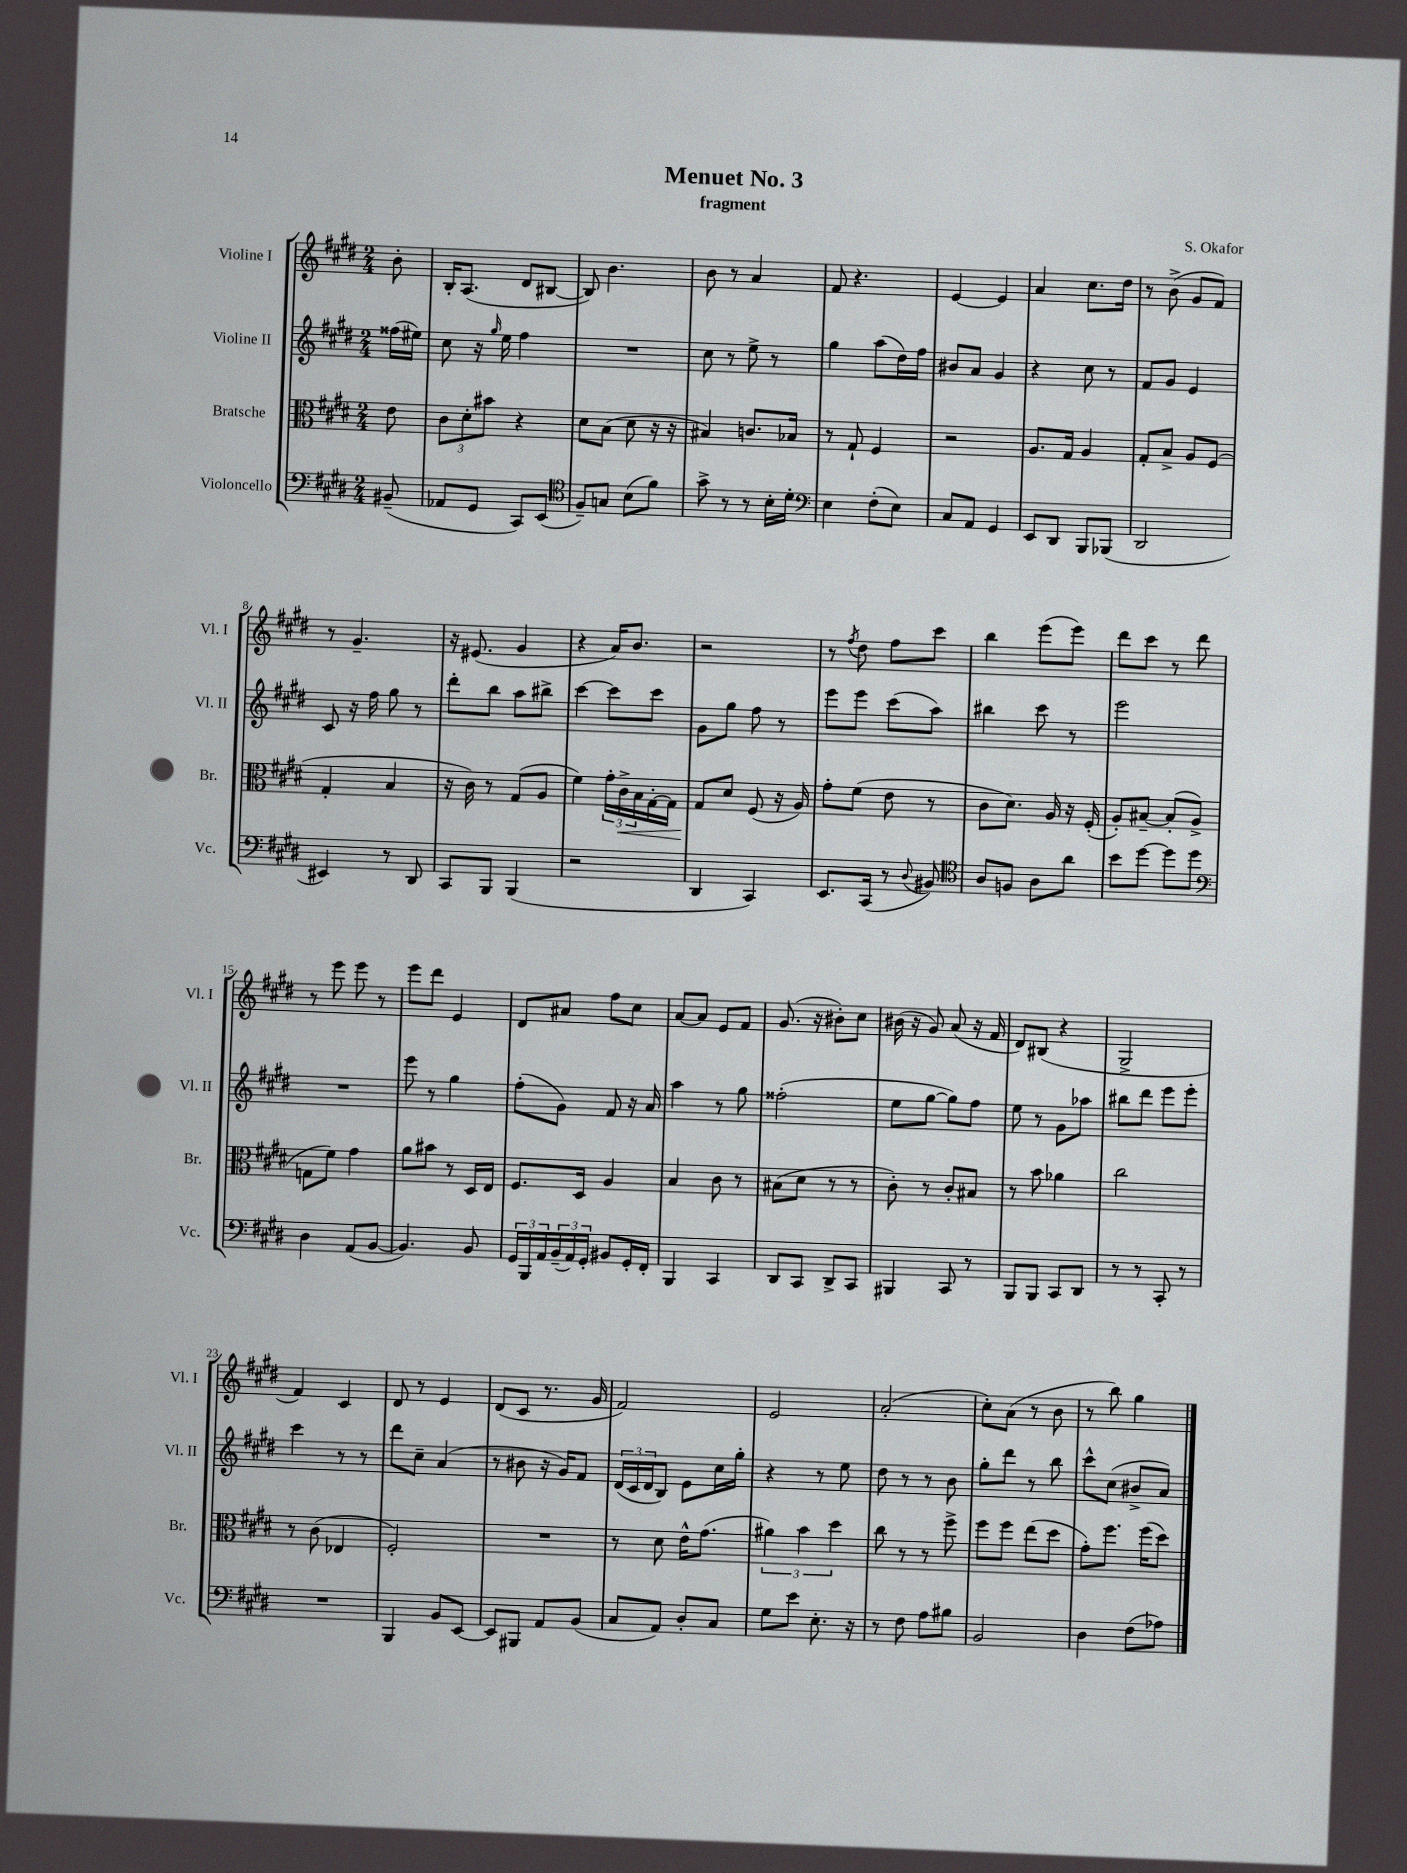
\header { title = "Menuet No. 3" composer = "S. Okafor" subtitle = "fragment" }
<<
\new StaffGroup <<
\new Staff = "s0" \with { instrumentName = "Violine I" shortInstrumentName = "Vl. I" } {
    \clef treble \key e \major \numericTimeSignature \time 2/4 \partial 8
    b'8-. |
    b16-. a8.( dis'8 bis8~ |
    bis8) b'4. |
    b'8 r8 a'4 |
    fis'8 r4. |
    e'4~ e'4 |
    a'4 cis''8. dis''16 |
    r8 b'8->( gis'8 fis'8) |
    r8 gis'4.-- |
    r16 eis'8.( gis'4 |
    r4 a'16) b'8. |
    r2 |
    r8 \acciaccatura { fis''8 } dis''8 fis''8 cis'''8 |
    b''4 e'''8( e'''8) |
    dis'''8 cis'''8 r8 dis'''8 |
    r8 e'''8 e'''8 r8 |
    e'''8 dis'''8 e'4 |
    dis'8 ais'8 fis''8 cis''8 |
    a'8~ a'8 e'8 fis'8 |
    gis'8.( r16 bis'8-.) cis''8 |
    bis'16( r16 gis'8) a'8( r16 fis'16 |
    dis'8) bis8( r4 |
    gis2-> |
    fis'4) cis'4 |
    dis'8 r8 e'4 |
    dis'8( cis'8 r8. gis'16 |
    fis'2) |
    e'2 |
    a'2-.( |
    cis''8-.) a'8( r8 b'8 |
    r8 b''8) gis''4 \bar "|." |
}
\new Staff = "s1" \with { instrumentName = "Violine II" shortInstrumentName = "Vl. II" } {
    \clef treble \key e \major \numericTimeSignature \time 2/4 \partial 8
    fisis''16( eis''16) |
    cis''8 r16 \grace { gis''16 } e''16 fis''4 |
    R2 |
    cis''8 r8 e''8-> r8 |
    gis''4 a''8( dis''16) fis''16 |
    bis'8 a'8 gis'4 |
    r4 cis''8 r8 |
    fis'8 gis'8 e'4 |
    cis'8 r16 fis''16 gis''8 r8 |
    dis'''8-. b''8 a''8 bis''8-> |
    cis'''4~ cis'''8 cis'''8 |
    gis'8 gis''8 fis''8 r8 |
    e'''8 e'''8 cis'''8( a''8) |
    bis''4 cis'''8 r8 |
    e'''2 |
    R2 |
    e'''8 r8 gis''4 |
    fis''8-.( gis'8) fis'8 r16 a'16 |
    a''4 r8 gis''8 |
    fisis''2-.( |
    e''8 gis''8~ gis''8) fis''8 |
    e''8 r8 gis'8 aes''8 |
    bis''8 dis'''8 e'''8 e'''8-. |
    cis'''4 r8 r8 |
    dis'''8 cis''8-- a'4( |
    r8 bis'8 r16 gis'16) fis'8 |
    \tuplet 3/2 { dis'16( cis'16 dis'16 } b8) e'8 cis''16 gis''16-. |
    r4 r8 e''8 |
    dis''8 r8 r8 b'8 |
    gis''8-. dis'''8 r8 b''8 |
    cis'''8-^ cis''8( bis'8-> a'8) \bar "|." |
}
\new Staff = "s2" \with { instrumentName = "Bratsche" shortInstrumentName = "Br." } {
    \clef alto \key e \major \numericTimeSignature \time 2/4 \partial 8
    e'8 |
    \tuplet 3/2 { cis'8 dis'8-. bis'8 } r4 |
    dis'8 b8( dis'8 r16 r16 |
    bis4) c'8. bes16 |
    r8 gis8-! fis4 |
    r2 |
    a8. gis16 a4 |
    gis8-. b8-> a8 fis8( |
    gis4-. b4 |
    r16 cis'16) r8 gis8( a8 |
    fis'4) \tuplet 3/2 { gis'16-. cis'16->\< b16 } gis16~-. gis16 |
    gis8\! dis'8 fis8( r16 a16) |
    gis'8-. fis'8( e'8 r8 |
    cis'8 dis'8.) a16 r16 fis16-.( |
    a8-.) bis8~-- bis8-.( a8-> |
    g8 fis'8) gis'4 |
    a'8 bis'8 r8 dis16 e16 |
    fis8. dis16 a4 |
    b4 cis'8 r8 |
    bis8( dis'8 r8 r8 |
    cis'8-.) r8 cis'8-. bis8 |
    r8 b'8 aes'4 |
    cis''2 |
    r8 cis'8( ees4 |
    fis2-.) |
    R2 |
    r8 dis'8 e'16-^ gis'8.( |
    \tuplet 3/2 { ais'4) b'4 dis''4 } |
    cis''8 r8 r8 fis''8-> |
    fis''8 fis''8 e''8( dis''8 |
    gis'8-.) fis''8. fis''16( dis''8) \bar "|." |
}
\new Staff = "s3" \with { instrumentName = "Violoncello" shortInstrumentName = "Vc." } {
    \clef bass \key e \major \numericTimeSignature \time 2/4 \partial 8
    bis,8--( |
    aes,8 gis,8 cis,8) e,8( |
    \clef tenor fis8--) g8 b8( fis'8) |
    gis'8-> r8 r8 b16-. dis'16-. |
    \clef bass e4 fis8-.( e8) |
    cis8 a,8 gis,4 |
    e,8 dis,8 b,,8 bes,,8( |
    dis,2 |
    eis,4) r8 dis,8 |
    cis,8 b,,8 b,,4( |
    r2 |
    dis,4 cis,4) |
    e,8. cis,16( r8 \appoggiatura { dis8 } bis,8) |
    \clef tenor a8 f8 a8 a'8 |
    b'8 dis''8~ dis''8 dis''8 |
    \clef bass dis4 a,8( b,8~ |
    b,4.) b,8 |
    \tuplet 3/2 { gis,16 b,,16 a,16 } \tuplet 3/2 { b,16--( a,16) gis,16-. } bis,8 gis,16-. fis,16-. |
    b,,4 cis,4 |
    dis,8 cis,8 dis,8-> cis,8 |
    bis,,4 cis,8 r8 |
    b,,8 b,,8 cis,8 dis,8 |
    r8 r8 cis,8-. r8 |
    R2 |
    b,,4 b,8 e,8~ |
    e,8 bis,,8 a,8 b,8( |
    cis8 a,8) dis8-. cis8 |
    gis8 e'8 e8.-. r16 |
    r8 fis8 a8 bis8 |
    b,2 |
    dis4 fis8( aes8) \bar "|." |
}
>>
>>
